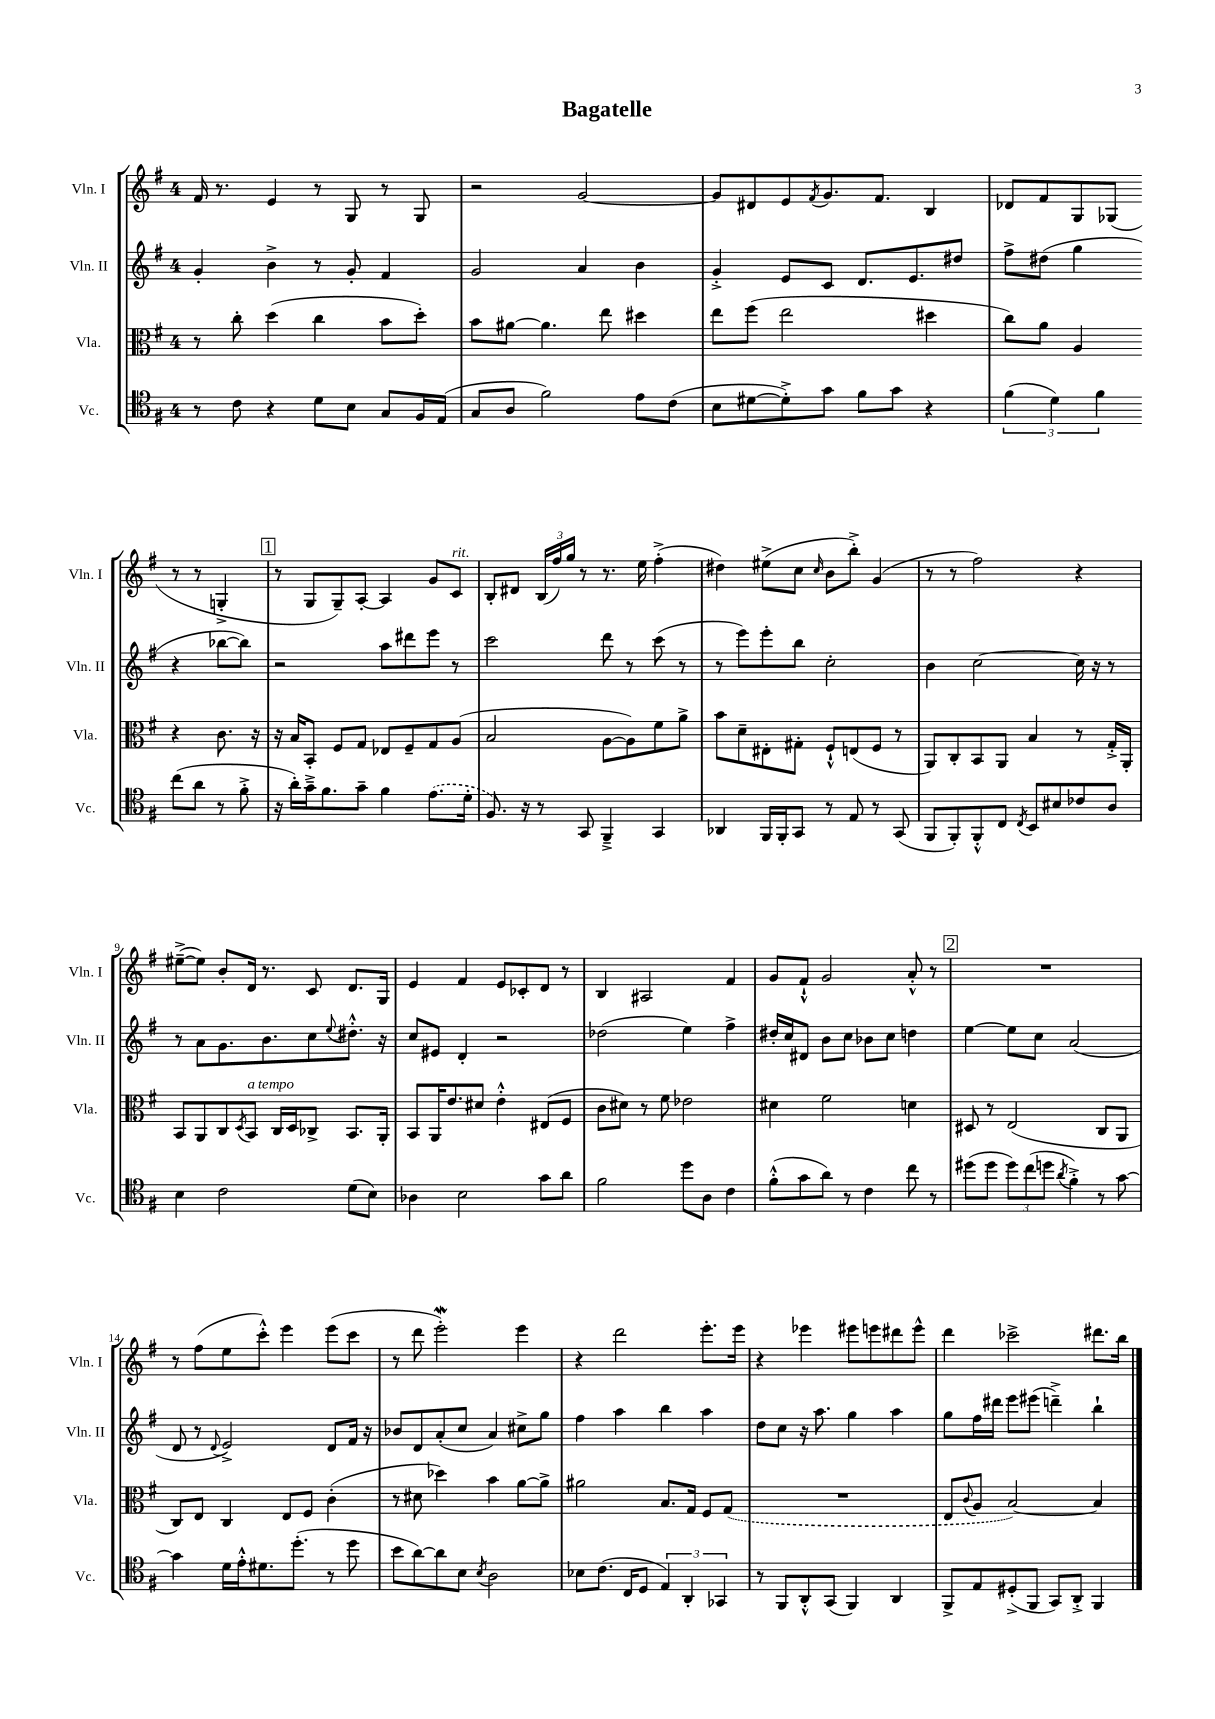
\header { title = "Bagatelle" }
<<
\new StaffGroup <<
\new Staff = "s0" \with { instrumentName = "Vln. I" shortInstrumentName = "Vln. I" } {
    \clef treble \key g \major \once \override Staff.TimeSignature.style = #'single-digit \time 4/4
    fis'16 r8. e'4 r8 g8 r8 g8 |
    r2 g'2~ |
    g'8 dis'8 e'8 \acciaccatura { fis'8 } g'8. fis'8. b4 |
    des'8 fis'8 g8 ges8( r8 r8 g4-.-> |
    \mark \markup { \box "1" } r8 g8 g8--) a8~-. a4 g'8 c'8^\markup { \italic "rit." } |
    b8-. dis'8 \tuplet 3/2 { b16( fis''16) g''16 } r8 r8. e''16 fis''4-.->( |
    dis''4) eis''8->( c''8 \grace { c''16 } b'8 b''8-.->) g'4( |
    r8 r8 fis''2) r4 |
    eis''8~--->( eis''8) b'8-. d'16 r8. c'8 d'8. g16 |
    e'4 fis'4 e'8 ces'8-. d'8 r8 |
    b4 ais2 fis'4 |
    g'8 fis'8-!-^ g'2 a'8-.-^ r8 |
    \mark \markup { \box "2" } R1 |
    r8 fis''8( e''8 c'''8-.-^) e'''4 e'''8( c'''8 |
    r8 d'''8 e'''2-.\mordent) e'''4 |
    r4 d'''2 e'''8.-. e'''16 |
    r4 ees'''4 eis'''8 e'''8 dis'''8 e'''8-^ |
    d'''4 ces'''2-> dis'''8. b''16 \bar "|." |
}
\new Staff = "s1" \with { instrumentName = "Vln. II" shortInstrumentName = "Vln. II" } {
    \clef treble \key g \major \once \override Staff.TimeSignature.style = #'single-digit \time 4/4
    g'4-. b'4-> r8 g'8-. fis'4 |
    g'2 a'4 b'4 |
    g'4-.-> e'8 c'8 d'8. e'8. dis''8 |
    fis''8-> dis''8( g''4 r4 bes''8~ bes''8) |
    \mark \markup { \box "1" } r2 a''8 dis'''8 e'''8 r8 |
    c'''2 d'''8 r8 c'''8( r8 |
    r8 e'''8) e'''8-. b''8 c''2-. |
    b'4 c''2~ c''16 r16 r8 |
    r8 a'8 g'8. b'8. c''8 \appoggiatura { e''8 } dis''8.-.-^ r16 |
    c''8 eis'8 d'4-. r2 |
    des''2( e''4) fis''4-> |
    dis''16-. c''16 dis'8 b'8 c''8 bes'8 c''8 d''4 |
    \mark \markup { \box "2" } e''4~ e''8 c''8 a'2( |
    d'8 r8 \appoggiatura { d'8 } e'2->) d'8 fis'16 r16 |
    bes'8 d'8 a'8-.( c''8 a'4) cis''8-> g''8 |
    fis''4 a''4 b''4 a''4 |
    d''8 c''8 r16 a''8. g''4 a''4 |
    g''8 fis''16 dis'''16 e'''8 eis'''8( d'''4--->) b''4-! \bar "|." |
}
\new Staff = "s2" \with { instrumentName = "Vla." shortInstrumentName = "Vla." } {
    \clef alto \key g \major \once \override Staff.TimeSignature.style = #'single-digit \time 4/4
    r8 c''8-. d''4( c''4 b'8 d''8-.) |
    b'8 ais'8~ ais'4. e''8 dis''4 |
    e''8 fis''8( e''2 dis''4 |
    c''8) a'8 a4 r4 c'8. r16 |
    \mark \markup { \box "1" } r16 b16 b,8-. fis8 g8 ees8 fis8-- g8 a8( |
    b2 a8~ a8) fis'8 a'8-> |
    b'8 d'8-- eis8-. gis8-. fis8-!-^ e8( fis8 r8 |
    a,8) c8-. b,8 a,8 b4 r8 g16-.-> a,16-. |
    b,8 a,8 c8 \acciaccatura { d8 } b,8^\markup { \italic "a tempo" } c16 d16 ces8-> b,8. a,16-. |
    b,8 a,16 e'8. dis'8 e'4-.-^ eis8( fis8 |
    c'8 dis'8) r8 fis'8 ees'2 |
    dis'4 fis'2 d'4 |
    \mark \markup { \box "2" } dis8 r8 e2( c8 a,8 |
    c8) e8 c4 e8 fis8 c'4-.( |
    r8 dis'8 des''4) b'4 a'8~ a'8-> |
    ais'2 b8. g16 fis8 \once \slurDashed g8( |
    R1 |
    e8 \appoggiatura { c'8 } a8 b2~) b4 \bar "|." |
}
\new Staff = "s3" \with { instrumentName = "Vc." shortInstrumentName = "Vc." } {
    \clef tenor \key g \major \once \override Staff.TimeSignature.style = #'single-digit \time 4/4
    r8 c'8 r4 d'8 b8 g8 fis16 e16( |
    g8 a8 fis'2) e'8 c'8( |
    b8 dis'8~ dis'8-.->) g'8 fis'8 g'8 r4 |
    \tuplet 3/2 { fis'4( d'4) fis'4 } c''8( a'8 r8 fis'8-.-> |
    \mark \markup { \box "1" } r16 a'16-.) g'16---> fis'8. g'8-- fis'4 \once \slurDashed e'8.( d'16-. |
    fis8.) r16 r8 g,8 fis,4---> g,4 |
    aes,4 fis,16 fis,16-. g,8 r8 e8 r8 g,8( |
    fis,8 fis,8-.) fis,8-.-^ c8 \acciaccatura { c8 } b,8 bis8 ces'8 a8 |
    b4 c'2 d'8( b8) |
    aes4 b2 g'8 a'8 |
    fis'2 d''8 a8 c'4 |
    fis'8-.-^( g'8 a'8) r8 c'4 c''8 r8 |
    \mark \markup { \box "2" } dis''8( dis''8 \tuplet 3/2 { dis''8) c''8( d''8 } \acciaccatura { a'8 } fis'4-.->) r8 g'8~ |
    g'4 d'16 e'16-.-^ dis'8. d''8.-.( r8 d''8 |
    b'8 a'8~) a'8 b8 \acciaccatura { b8 } a2 |
    bes8 c'8.( c16 d8 \tuplet 3/2 { e4) a,4-. ges,4 } |
    r8 fis,8 a,8-.-^ g,8( fis,4) a,4 |
    fis,8-> e8 dis8-.->( fis,8 g,8) a,8-.-> fis,4 \bar "|." |
}
>>
>>
